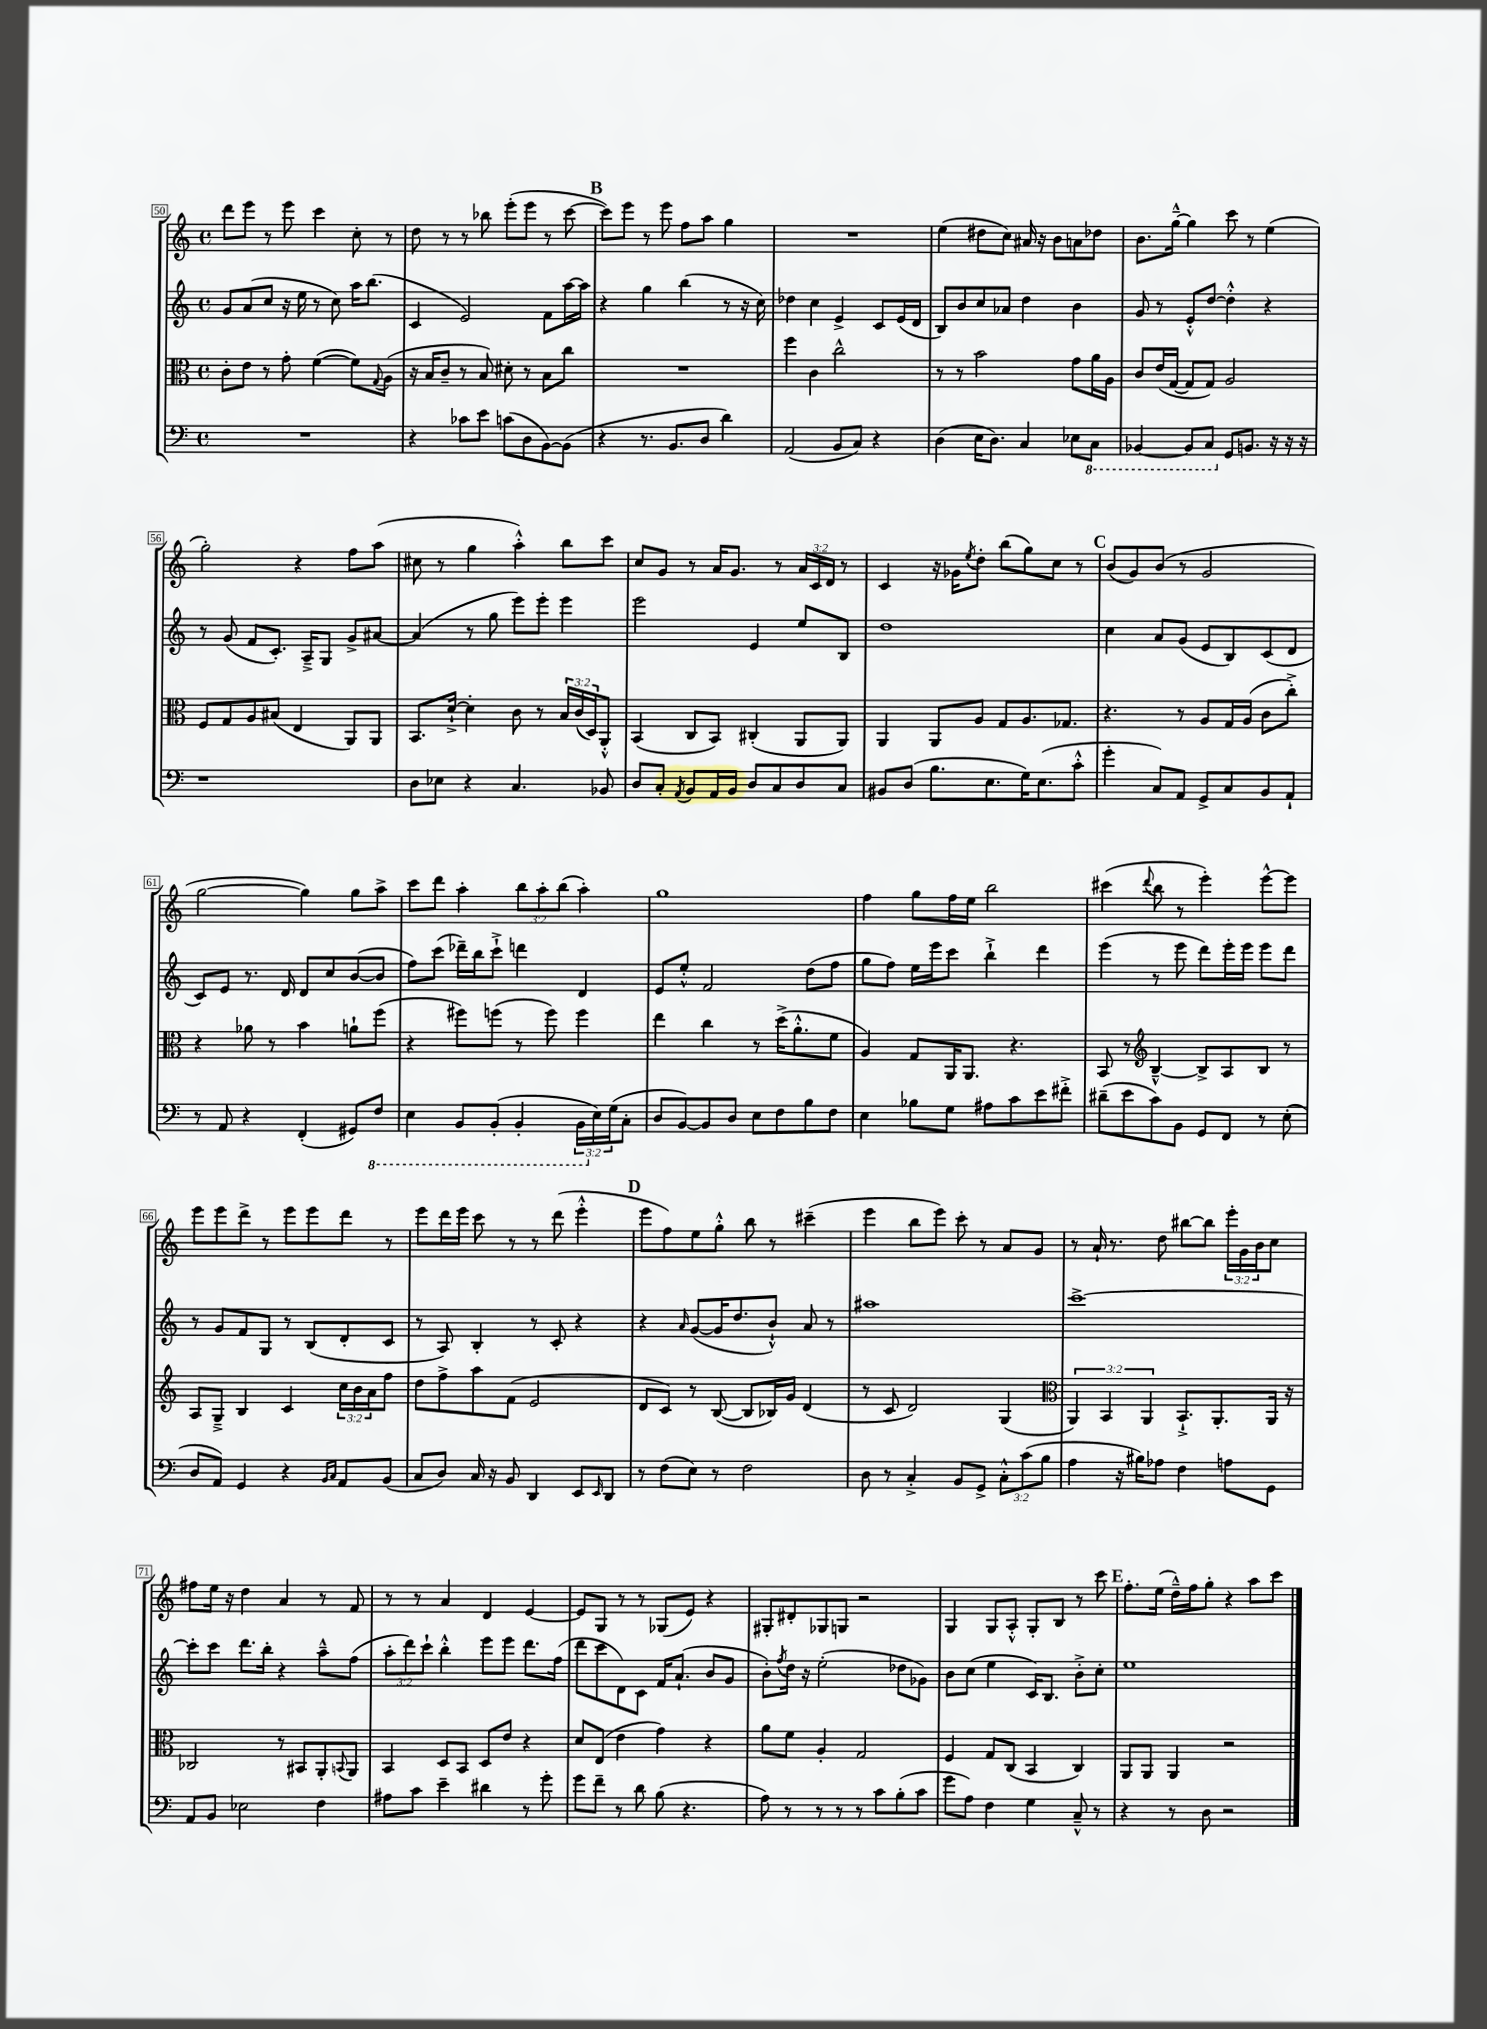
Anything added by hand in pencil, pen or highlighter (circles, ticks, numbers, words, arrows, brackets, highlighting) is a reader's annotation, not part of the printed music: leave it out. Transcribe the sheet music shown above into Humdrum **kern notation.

**kern	**kern	**kern	**kern
*part4	*part3	*part2	*part1
*staff4	*staff3	*staff2	*staff1
*clefF4	*clefC3	*clefG2	*clefG2
*k[]	*k[]	*k[]	*k[]
*M4/4	*M4/4	*M4/4	*M4/4
*met(c)	*met(c)	*met(c)	*met(c)
=50	=50	=50	=50
1r	8c'\L	8g/L	8ddd\L
.	8e\J	(8a/	8eee\J
.	8r	8cc/J	8r
.	8g'\	16r	8eee\
.	.	16ee\	.
.	([4f\	8r	4ccc\
.	.	8cc\)	.
.	8f\L])	16aa\KL	8cc'\
.	.	(8.bb\J	.
.	8qqG/	.	.
.	(8A\J	.	8r
=51	=51	=51	=51
4r	16r	4c/	8dd\
.	16B/KL	.	.
.	8c~/J	.	8r
8c-X\L	8r	2e/)	8r
8e\J	8B/)	.	8bb-X\
(8cn\L	8d#X'\	.	(8eee'\L
8D\	8r	.	8eee\J
[8BB\)	8B\L	8f\L	8r
(8BB\J]	8cc\J	[16aa\L	[8ccc\
.	.	16aa\JJ]	.
!!LO:REH:place=s1:t=B
=52	=52	=52	=52
4r	1r	4r	8ccc\L])
.	.	.	8eee\J
8.r	.	4gg\	8r
.	.	.	8eee\
8.BB/L	.	.	.
.	.	(4bb\	8ff\L
8D/J	.	.	8aa\J
4d\)	.	8r	4gg\
.	.	16r	.
.	.	16cc\)	.
=53	=53	=53	=53
(2AA/	4ff\	4dd-X\	1r
.	4c\	4cc\	.
8BB/L	2cc^^\	4e^/	.
8C/J)	.	.	.
4r	.	8c/L	.
.	.	(16e/L	.
.	.	16d/JJ	.
=54	=54	=54	=54
(4D\	8r	8B/L)	(4ee\
.	8r	8b/	.
16E\KL	2b\	8cc/	8dd#X\L
8.D\J)	.	.	.
.	.	8a-X/J	8cc\J)
4C/	.	4dd\	16a#X/
.	.	.	16r
.	.	.	8b\L
8E-X\L	8g\L	4b\	8an\
*8ba	*	*	*
8CC\J	16a\L	.	8dd-X\J
.	16A\JJ	.	.
=55	=55	=55	=55
[4BBB-X/	8c/L	8g/	8.b\L
.	(16e/L	8r	.
.	[16G/JJ	.	[16gg~^^\Jk
8BBB-/L]	8G/L]	8e'^^/L	4gg\]
8CC/J	8G/J)	[8dd/J	.
*X8ba	*	*	*
8GG/L	2A/	4dd'^^\]	8ccc\
8.BBn/J	.	.	8r
.	.	4r	(4ee\
16r	.	.	.
16r	.	.	.
16r	.	.	.
!!LO:LB:g=z
=56	=56	=56	=56
1r	8F/L	8r	2gg'\)
.	8G/	(8g/	.
.	8A/	8f/L	.
.	(8B#X/J	8.c'/J)	.
.	4E/	.	4r
.	.	16A~^/KL	.
.	.	8G/J	.
.	8AA/L)	8g^/L	8ff\L
.	8AA/J	[8a#X/J	(8aa\J
=57	=57	=57	=57
8D\L	8.BB/L	(4a#/]	8cc#X\
8E-X\J	.	.	8r
.	[16d`^/Jk	.	.
4r	4d'\]	8r	4gg\
.	.	8gg\	.
4.C/	8c\	8eee\L)	4aa'^^\)
.	8r	8eee'\J	.
.	24B/LL	4eee\	8bb\L
.	(24c/	.	.
.	24D/J)	.	.
8BB-X/	8AA'^^/J	.	8ccc\J
=58	=58	=58	=58
8D/L	(4BB/	2eee\	8cc/L
8C'/J	.	.	8g/J
8qAA/	.	.	.
8BB/L	8C/L	.	8r
16AA/L	8BB/J)	.	16a/KL
16BB/JJ	.	.	8.g/J
8D/L	(4C#X'/	4e/	.
8C/	.	.	8r
8D/	8AA/L	8ee/L	24a/LL
.	.	.	24c/
.	.	.	24d/JJ
8C/J	8AA/J)	8B/J	8r
=59	=59	=59	=59
8BB#X/L	4AA/	1dd	4c/
(8D/J	.	.	.
8.B\L	8AA/L	.	16r
.	.	.	16g-X\KL
.	.	.	8qee/
.	8A/J	.	8dd'\J
8.E\	.	.	.
.	8G/L	.	(8bb\L
16G\K)	8.A/	.	8gg\)
(8.E\	.	.	.
.	.	.	8cc\J
.	8.G-X/J	.	.
8c'^^\J	.	.	8r
!!LO:REH:place=s1:t=C
=60	=60	=60	=60
4g'\	4.r	4cc\	(8b/L
.	.	.	8g/)
8C/L)	.	8a/L	(8b/J
8AA/J	8r	(8g/J	8r
8GG^/L	8A/L	8e/L	2g/
8C/	16G/L	8B/)	.
.	(16A/JJ	.	.
8BB/	8c\L	(8c/	.
8AA`/J	8cc'^\J)	8d/J	.
!!LO:LB:g=z
=61	=61	=61	=61
8r	4r	8c/L)	[2gg\
8AA/	.	8e/J	.
4r	8a-X\	8.r	.
.	8r	.	.
.	.	16d/	.
(4FF'/	4b\	8d/L	4gg\])
.	.	8cc/	.
8GG#X/L)	8an`\L	([8b/	8gg\L
*8ba	*	*	*
8FF/J	(8ff\J	8b/J]	8aa^\J
=62	=62	=62	=62
4EE\	4r	8ff\L)	8ccc\L
.	.	(8ccc\J	8ddd\J
8BBB/L	8ff#X\L)	16ddd-X~\LL)	4aa'\
.	.	16bb\J	.
(8BBB'/J	(8ffn\J	8ccc`^\J	.
4BBB'/	8r	4dddn\	12bb\L
.	.	.	12aa'\
.	8ff\)	.	.
.	.	.	(12bb\J
24BBB\LL	4ff\	4d/	4aa'\)
*X8ba	*	*	*
24E\)	.	.	.
(24G\J	.	.	.
8C'\J	.	.	.
=63	=63	=63	=63
8D/L	4ee\	8e/L	1gg
[8BB/)	.	8ee'^^/J	.
8BB/]	4cc\	2f/	.
8D/J	.	.	.
8E\L	8r	.	.
8F\	(16dd^\KL	.	.
.	8.a'^^\	.	.
8B\	.	(8dd\L	.
8F\J	8f\J	8ff\J	.
=64	=64	=64	=64
4E\	4A/)	8gg\L	4ff\
.	.	8ff\J)	.
8B-X\L	8G/L	16ee\LL	8gg\L
.	.	16eee\J	.
8G\J	16AA/K	8ccc\J	16ff\L
.	8.AA/J	.	16ee\JJ
8A#X\L	.	4bb`^\	2bb\
8c\	4.r	.	.
8e\	.	4ddd\	.
8f#X'^\J	.	.	.
=65	=65	=65	=65
(8d#X~\L	8BB/	(4eee\	(4ccc#X\
8e\	8r	.	.
*	*clefG2	*	*
.	.	.	8qqddd/
8c\)	[4B~^^/	8r	8bb\
8BB\J	.	8eee\	8r
8GG/L	8B^/L]	8ddd\L)	4eee'\)
8FF/J	8A/	16eee'\L	.
.	.	16eee\JJ	.
8r	8B/J	8eee\L	[8eee^^\L
(8E'\	8r	8ddd\J	8eee\J]
!!LO:LB:g=z
=66	=66	=66	=66
8D/L	8A/L	8r	8eee\L
8AA/J)	8G~^/J	8g/L	8eee\
4GG/	4B/	8f/	8ddd^\J
.	.	8G/J	8r
4r	4c/	8r	8eee\L
.	.	(8B/L	8eee\
16qqBB/LL	.	.	.
16qqC/JJ	.	.	.
8AA/L	24cc\LL	8d'/	8ddd\J
.	24b\	.	.
.	24a\J	.	.
(8BB/J	8ff\J	8c/J	8r
=67	=67	=67	=67
8C/L	8dd\L	8r	8eee\L
8D/J)	8ff^\	8A/)	16ddd\L
.	.	.	16eee\JJ
16C/	8aa\	4B'/	8ccc\
16r	.	.	.
8BB/	(8f\J	.	8r
4DD/	2e/	8r	8r
.	.	8c'/	(8ddd\
8EE/L	.	4r	4eee'^^\
16qqEE/	.	.	.
8DD/J	.	.	.
!!LO:REH:place=s1:t=D
=68	=68	=68	=68
8r	8d/L	4r	8eee\L
(8F\L	8c/J)	.	8ff\)
.	.	16qqa/	.
8E\J)	8r	([8g/L	8ee\
8r	([8B/	16g/K]	8gg'^^\J
.	.	8.dd/	.
2F\	8B/L]	.	8bb\
.	16B-X/L)	8b`^^/J)	8r
.	16g/JJ	.	.
.	(4d/	8a/	(4ccc#X~\
.	.	8r	.
=69	=69	=69	=69
8D\	8r	1aa#X	4eee\
8r	8c/	.	.
4C'^/	2d/)	.	8bb\L
.	.	.	8eee\J)
8BB/L	.	.	8ccc'\
8GG^/J	.	.	8r
12C'^^\L	(4G/	.	8a/L
(12c\	.	.	.
.	.	.	8g/J
12B\J	.	.	.
=70	=70	=70	=70
*	*clefC3	*	*
4A\	6AA/)	[1ccc^	8r
.	.	.	16a`/
.	6BB/	.	.
.	.	.	8.r
16r	.	.	.
16B#X\KL)	.	.	.
.	6AA/	.	.
8A-X\J	.	.	8dd\
4F\	8.BB`^/L	.	[8bb#X\L
.	.	.	8bb#\J]
.	8.AA'/	.	.
8An\L	.	.	24eee'\LL
.	.	.	24g\
.	.	.	24b\J
8GG\J	16AA/Jk	.	8cc\J
.	16r	.	.
!!LO:LB:g=z
=71	=71	=71	=71
8AA/L	2C-X/	8ccc'\L]	8ff#X\L
8BB/J	.	8ccc\J	16ee\Jk
.	.	.	16r
2E-X\	.	8.ddd\L	4dd\
.	.	16bb'\Jk	.
.	8r	4r	4a/
.	8BB#X/L	.	.
4F\	8AA'/	8aa~^^\L	8r
.	8qqBBn/	.	.
.	8AA/J	(8ff\J	8f/
=72	=72	=72	=72
8A#X\L	4BB/	12aa'\L	8r
.	.	12ddd\)	.
8c\J	.	.	8r
.	.	12ccc`\J	.
4e~\	8D/L	4bb'^^\	4a/
.	8BB/J	.	.
4d#X\	8D/L	8eee\L	4d/
.	8e/J	8eee\J	.
8r	4r	8.ddd\L	[4e/
8g'\	.	.	.
.	.	(16ff\Jk	.
=73	=73	=73	=73
8g\L	8d/L	8ddd\L	8e/L]
8f~\J	(8E/J	8ccc\	8G/J
8r	4e\	8d\)	8r
8d\	.	8c\J	8r
(8B\	4g\)	16f/KL	(8G-X/L
.	.	(8.a`/J	.
4.r	.	.	8e/J)
.	4r	8b/L	4r
.	.	8g/J	.
=74	=74	=74	=74
8A\)	8a\L	8b'\L)	8G#X'/L
.	.	8qff/	.
8r	8f\J	16dd\Jk	8d#X'/
.	.	16r	.
8r	4A'/	(2ee'\	8G-X/
8r	.	.	8Gn/J
8r	2G/	.	2r
8c\L	.	.	.
(8B'\	.	8dd-X\L	.
8c\J	.	8g-X\J)	.
=75	=75	=75	=75
8g\L	4F/	8b\L	4G/
8A\J)	.	(8cc\J	.
4F\	8G/L	4ee\	8G/L
.	(8C/J	.	8A'^^/J
4G\	4BB/	16c/KL)	8G'/L
.	.	8.B/J	.
.	.	.	8B/J
8C~^^/	4C/)	8b'^\L	8r
8r	.	8cc'\J	8ccc\
!!LO:REH:place=s1:t=E
=76	=76	=76	=76
4r	8AA/L	1ee	8.ff'\L
.	8AA/J	.	.
.	.	.	(16ee\Jk
8r	4AA/	.	16dd~^^\LL)
.	.	.	16ff\J
8D\	.	.	8gg'\J
2r	2r	.	4r
.	.	.	8aa\L
.	.	.	8ccc\J
==	==	==	==
*-	*-	*-	*-
